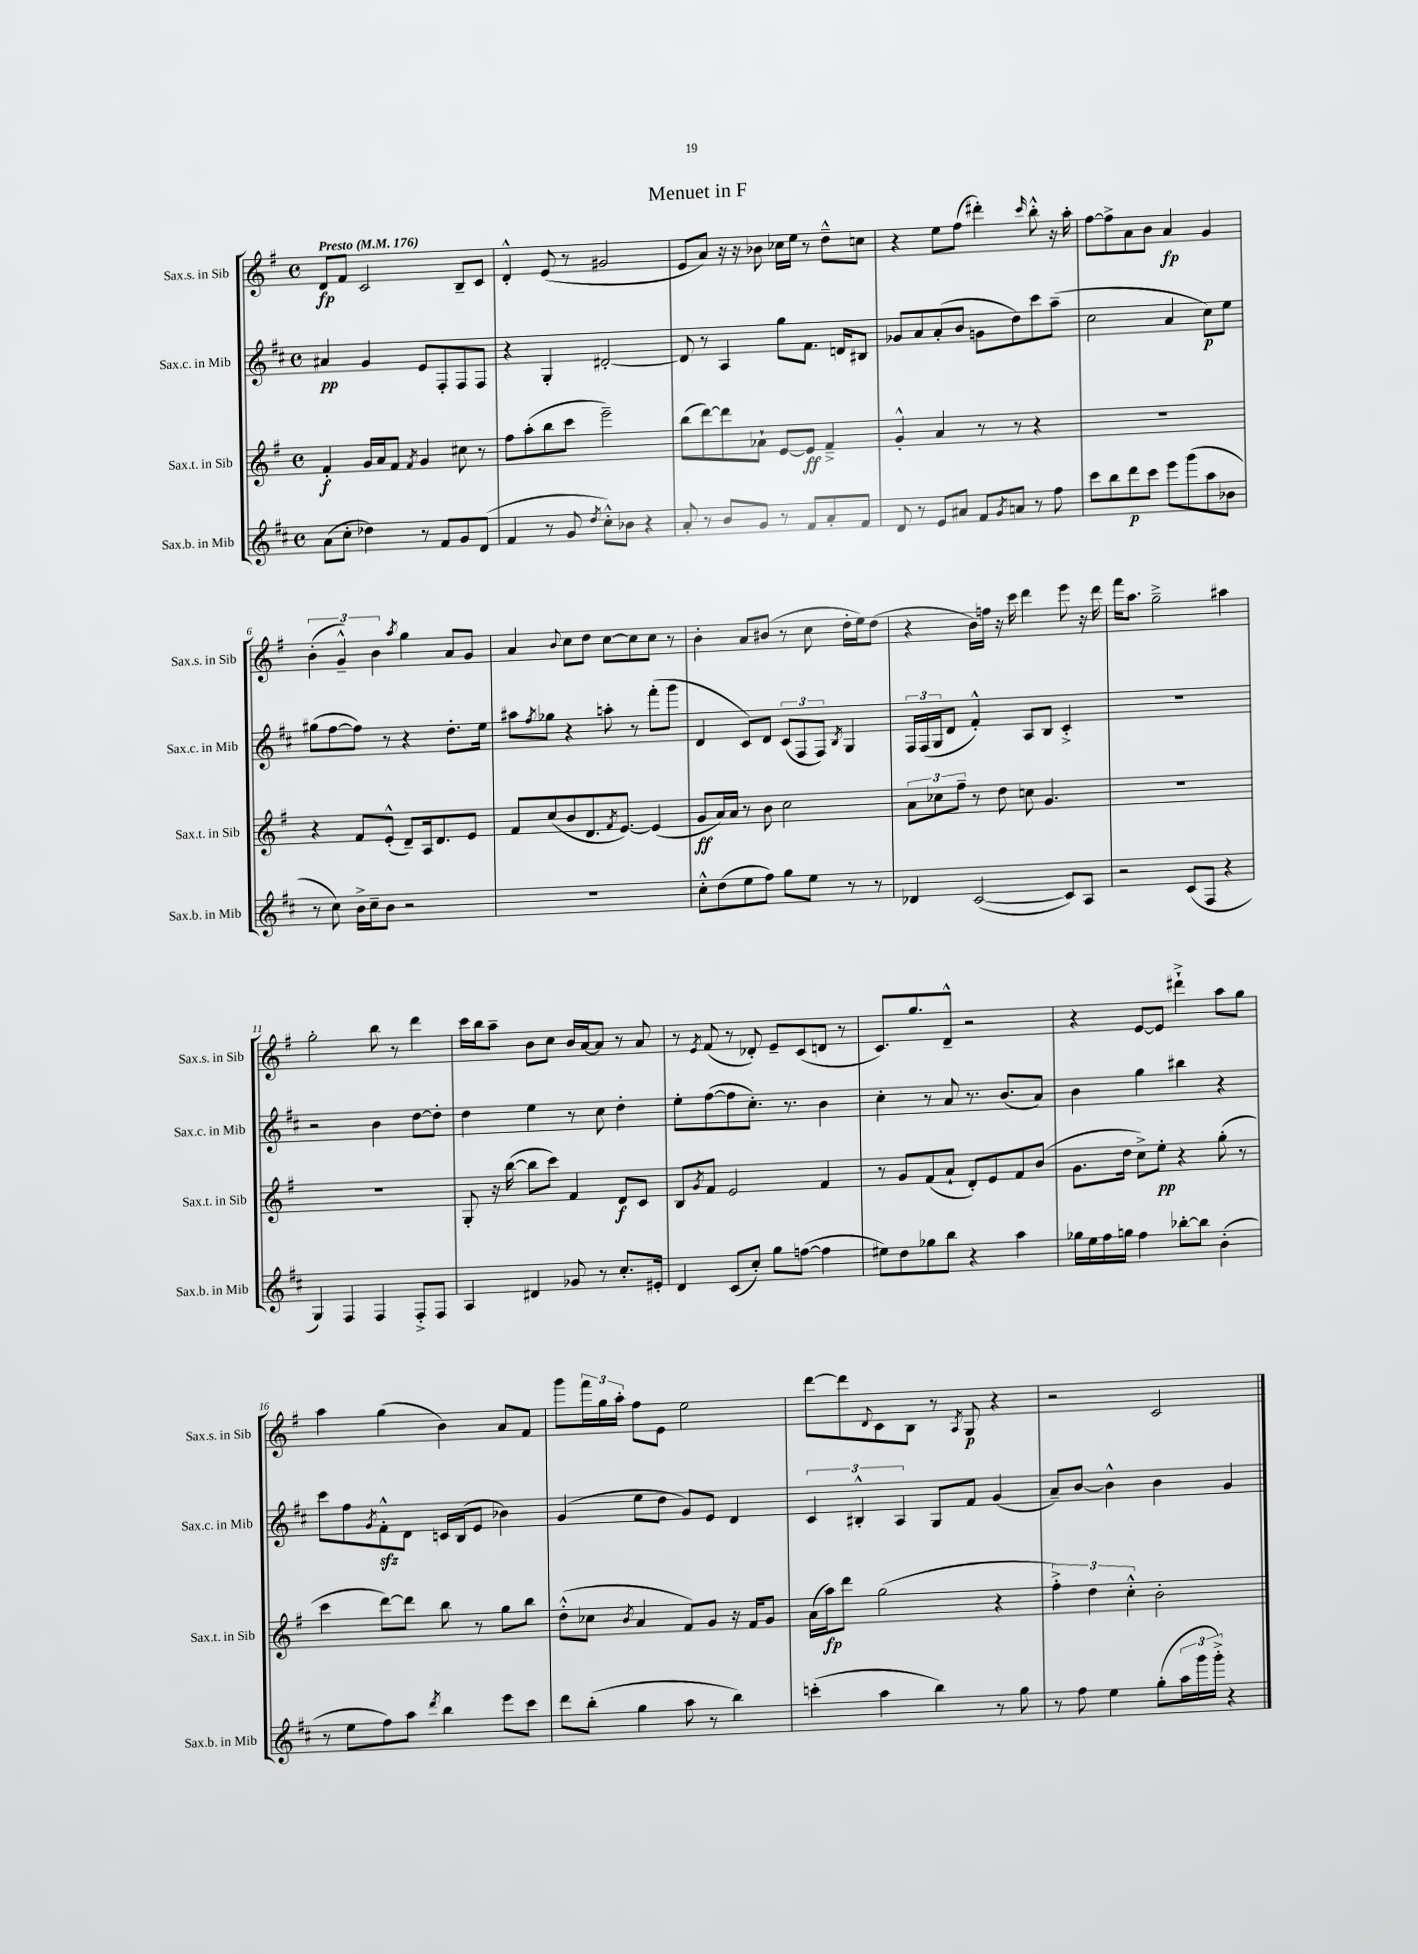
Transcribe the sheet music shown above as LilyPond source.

\header { title = "Menuet in F" }
<<
\new StaffGroup <<
\new Staff = "s0" \with { instrumentName = "Sax.s. in Sib" shortInstrumentName = "Sax.s. in Sib" } {
    \clef treble \key g \major \defaultTimeSignature \time 4/4 \tempo "Presto" 4 = 176
    d'8\fp fis'8 c'2 b8-- c'8 |
    d'4-.-^ e'8( r8 gis'2 |
    e'8 a'8) r16 r16 bes'8 ces''16 e''16 r8 d''8---^ c''8 |
    r4 e''8 fis''8( dis'''4-.) \grace { c'''16 } b''8-.-^ r16 a''16-. |
    fis''8~ fis''8-> a'8 b'8 a'4\fp g'4 |
    \tuplet 3/2 { b'4-.( g'4---^) b'4 } \acciaccatura { a''8 } g''4 a'8 g'8 |
    a'4 \appoggiatura { b'8 } c''8 d''8 c''8~ c''8 c''8 r8 |
    b'4-. a'8 bis'8( r8 c''8 d''16-. e''16) d''8( |
    r4 b'16) f''16 r16 c'''16 d'''4 e'''8 r16 d'''16 |
    fis'''16 a''8. g''2---> ais''4 |
    g''2-. b''8 r8 d'''4 |
    c'''16 b''16 a''8-- b'8 c''8 b'16 a'16~ a'8 r8 a'8 |
    r8 \acciaccatura { e'8 } fis'8( r8 des'8-.) e'8-- c'8( d'8 r8 |
    c'8.) g''8. d'8---^ r2 |
    r4 e'8~ e'8 dis'''4-!-> a''8 g''8 |
    a''4 g''4( b'4) a'8 fis'8 |
    g'''8 \tuplet 3/2 { fis'''16 g''16 a''16-. } fis''8 e'8 e''2 |
    d'''8~ d'''8 \appoggiatura { d'8 } c'8 b8 r8 \acciaccatura { a8 } g8\p r4 |
    r2 c'2 \bar "|." |
}
\new Staff = "s1" \with { instrumentName = "Sax.c. in Mib" shortInstrumentName = "Sax.c. in Mib" } {
    \clef treble \key d \major \defaultTimeSignature \time 4/4
    ais'4\pp g'4 e'8 fis8-. fis8 fis8 |
    r4 g4-. dis'2~-. |
    dis'8 r8 a4 g''8 fis'8. d'16 bis8 |
    ges'8 a'8 a'8-.( b'8 g'8 d''8) cis'''8 a''8--( |
    cis''2 a'4 cis''8\p) e''8 |
    gis''8( fis''8~ fis''8) r8 r4 d''8.-. e''16 |
    ais''8 \acciaccatura { fis''8 } ges''8 r4 a''8-. r8 fis'''8-.( g'''8 |
    d'4 cis'8) d'8 \tuplet 3/2 { cis'8( fis8 fis8) } \acciaccatura { b8 } g4 |
    \tuplet 3/2 { fis16 fis16( g16 } d'8 fis'4-.-^) a8 b8 cis'4-.-> |
    R1 |
    r2 b'4 d''8~ d''8-. |
    d''4 e''4 r8 cis''8 d''4-. |
    e''8-. fis''8~( fis''8 cis''8.-.) r8. b'4 |
    cis''4-. r8 a'8 r8. b'8.( a'8) |
    b'4 g''4 bis''4 r4 |
    cis'''8 fis''8 \acciaccatura { g'8 } fis'8-.-^\sfz d'8 c'16 b16( e'8 bes'4) |
    g'4( e''8 d''8 g'8) e'8 d'4 |
    \tuplet 3/2 { cis'4 bis4-.-^ a4 } g8 fis'8 g'4( |
    a'8--) b'8~ b'4-^ b'4 g'4 \bar "|." |
}
\new Staff = "s2" \with { instrumentName = "Sax.t. in Sib" shortInstrumentName = "Sax.t. in Sib" } {
    \clef treble \key g \major \defaultTimeSignature \time 4/4
    fis'4-.\f g'16 a'16 fis'8 \acciaccatura { fis'8 } g'4 cis''8 r8 |
    fis''8 a''8-.( b''8 c'''8 e'''2--) |
    b''8( d'''8~) d'''8 aes'8-! e'8~ e'8\ff fis'4---> |
    g'4-.-^ a'4 r8 r8 r4 |
    R1 |
    r4 fis'8 e'8-.-^( d'8--) a16 d'8. e'8 |
    fis'8 c''8( b'8 d'8. \acciaccatura { fis'8 } e'8.~) e'4( |
    g'8\ff a'16) a'16 r8 b'8 c''2 |
    \tuplet 3/2 { a'8 ces''8 fis''8-- } r8 d''8 c''8 g'4. |
    R1 |
    R1 |
    g8-. r16 b''16~( b''8 c'''8) fis'4 d'8\f c'8 |
    b8 \acciaccatura { g'8 } fis'8 e'2 fis'4 |
    r8 g'8 fis'8( a'8-! d'8-.) e'8 fis'8 b'8( |
    g'8. d''16 c''8->) e''8-.\pp r4 g''8-.( r8 |
    c'''4 d'''8~) d'''8 b''8 r8 g''8 b''8 |
    d''8-.-^( ces''8 \acciaccatura { b'8 } a'4 fis'8) g'8 r16 fis'16 g'8 |
    a'16( a''16\fp) d'''8 g''2( r4 |
    \tuplet 3/2 { fis''4-.->) d''4 c''4-.-^ } b'2-. \bar "|." |
}
\new Staff = "s3" \with { instrumentName = "Sax.b. in Mib" shortInstrumentName = "Sax.b. in Mib" } {
    \clef treble \key d \major \defaultTimeSignature \time 4/4
    a'8( cis''8-. des''4) r8 fis'8 g'8 d'8( |
    fis'4 r8 g'8 \acciaccatura { d''8 } cis''8-.-^) bes'8 r4 |
    a'8-. r8 b'8 g'8 r8 fis'8 a'8-. fis'8 |
    d'8 r8 e'8 ais'8 fis'8 \acciaccatura { g'8 } a'8 r8 fis''8 |
    cis'''8 b''8 d'''8\p cis'''8 e'''8 g'''8( a''8 bes'8 |
    r8 cis''8) b'16-> cis''16-- b'8 r2 |
    R1 |
    cis''8-.-^ d''8( e''8 fis''8) g''8 e''8 r8 r8 |
    des'4 cis'2~( cis'8) a8 |
    r2 cis'8( fis8 r4 |
    g4) fis4 fis4 fis8-.-> fis8 |
    a4 dis'4 ges'8 r8 cis''8.-. eis'16-. |
    d'4 cis'8( cis''8-.) g''8 f''8~( f''4 |
    eis''8) d''8 ges''8 b''8 r4 a''4 |
    ges''16 e''16 fis''16 g''16 fis''4 bes''8~-. bes''8 b'4-.( |
    r8 e''8 fis''8) a''8 \acciaccatura { d'''8 } b''4 e'''8 cis'''8 |
    d'''8 b''8-.( g''4 a''8 r8 b''4) |
    c'''4-.( a''4 b''4) r8 g''8 |
    r8 fis''8 e''4 g''8-.( \tuplet 3/2 { a''16 g'''16 g'''16-.->) } r4 \bar "|." |
}
>>
>>
